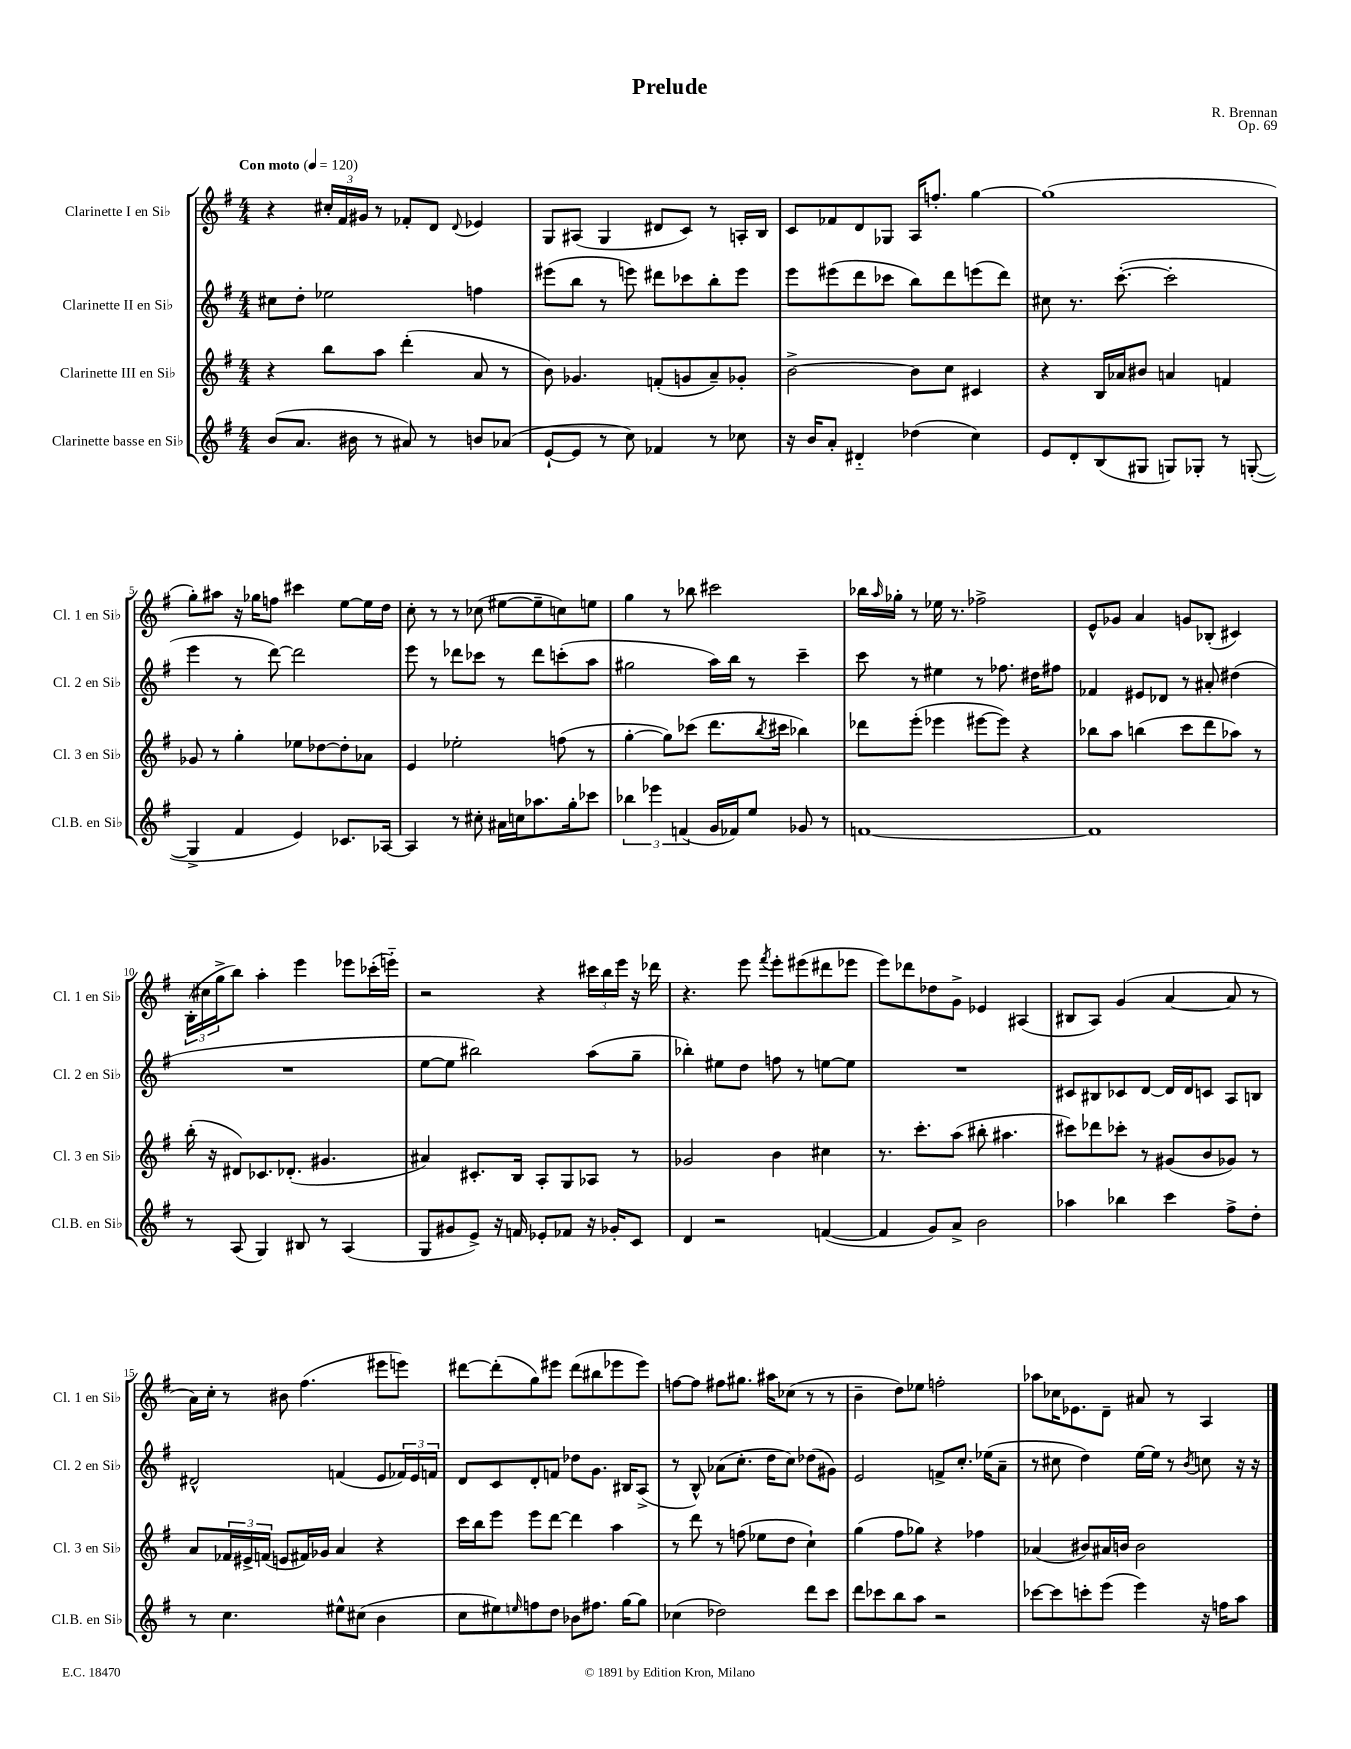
\header { title = "Prelude" composer = "R. Brennan" opus = "Op. 69" }
<<
\new StaffGroup <<
\new Staff = "s0" \with { instrumentName = "Clarinette I en Sib" shortInstrumentName = "Cl. 1 en Sib" } {
    \clef treble \key g \major \numericTimeSignature \time 4/4 \tempo "Con moto" 4 = 120
    r4 \tuplet 3/2 { cis''16-. fis'16 gis'16 } r8 fes'8-. d'8 \appoggiatura { d'8 } ees'4 |
    g8 ais8( g4 dis'8 c'8) r8 a16-. b16 |
    c'8 fes'8 d'8 ges8 a16 f''8.-. g''4~ |
    g''1( |
    g''8-.) ais''8 r16 ges''16 f''8 cis'''4 e''8~ e''16 d''16 |
    c''8-. r8 r8 ces''8( eis''8~ eis''8-- c''8) e''8 |
    g''4 r8 bes''8 cis'''2 |
    bes''16 \grace { a''16 } ges''16-. r8 ees''16 r8. fes''2-> |
    e'8-^ ges'8 a'4 g'8 bes8-.( cis'4) |
    \tuplet 3/2 { b16-.( cis''16 g''16-> } b''8) a''4-. e'''4 ees'''8 ces'''16-.( e'''16-_) |
    r2 r4 \tuplet 3/2 { cis'''16 b''16 e'''16 } r16 des'''16 |
    r4. e'''8 \acciaccatura { fis'''8 } e'''8-. eis'''8( dis'''8 ees'''8 |
    e'''8) des'''8 des''8 g'8-> ees'4 ais4( |
    bis8 a8) g'4( a'4~ a'8 r8 |
    a'16) c''16-. r8 bis'8 fis''4.( eis'''8 e'''8) |
    dis'''8~ dis'''8-.( g''8) eis'''8 dis'''8( bis''8 ees'''8 ees'''8) |
    f''8~ f''8 fis''8 gis''8. ais''16 ces''8( r8 r8 |
    b'4-- d''8) ees''8 f''2-. |
    aes''8 ces''16 ees'8. d'8-- ais'8 r8 a4 \bar "|." |
}
\new Staff = "s1" \with { instrumentName = "Clarinette II en Sib" shortInstrumentName = "Cl. 2 en Sib" } {
    \clef treble \key g \major \numericTimeSignature \time 4/4
    cis''8 d''8-. ees''2 f''4 |
    eis'''8( b''8 r8 e'''8) dis'''8 ces'''8 b''8-. e'''8 |
    e'''8 eis'''8( d'''8 ces'''8 b''8) d'''8 e'''8( d'''8) |
    cis''8 r8. c'''8.~-.( c'''2-. |
    e'''4 r8 d'''8~) d'''2 |
    e'''8 r8 des'''8 ces'''8 r8 des'''8 c'''8-.( a''8 |
    gis''2 a''16) b''16 r8 c'''4-- |
    c'''8 r8 eis''4 r8 fes''8. dis''16 fis''8 |
    fes'4 eis'8 des'8 r8 ais'8-. dis''4( |
    R1 |
    e''8~ e''8 bis''2) a''8( g''8-- |
    bes''4-.) eis''8 d''8 f''8 r8 e''8~ e''8 |
    R1 |
    cis'8 bis8 ces'8 d'8~ d'16 d'16 c'8 a8 b8 |
    dis'2-^ f'4( e'8 \tuplet 3/2 { fes'16) e'16 f'16 } |
    d'8 c'8 d'8-. f'8 des''8 g'8. bis16 a8->( |
    r8 b8-^) aes'8( c''8.-. d''16 c''8) des''8( gis'8) |
    e'2 f'8-> c''8.-. ees''16( a'8-- |
    r8 cis''8 d''4) e''16~ e''16 r8 \acciaccatura { b'8 } c''8 r16 r16 \bar "|." |
}
\new Staff = "s2" \with { instrumentName = "Clarinette III en Sib" shortInstrumentName = "Cl. 3 en Sib" } {
    \clef treble \key g \major \numericTimeSignature \time 4/4
    r4 b''8 a''8 d'''4-.( a'8 r8 |
    b'8) ges'4. f'8-.( g'8 a'8--) ges'8-. |
    b'2~-> b'8 c''8 cis'4 |
    r4 b16 aes'16 bis'8 a'4 f'4 |
    ges'8 r8 g''4-. ees''8 des''8~ des''8-. aes'8 |
    e'4 ees''2-. f''8( r8 |
    g''4~-. g''8) ces'''8( d'''8. \acciaccatura { b''8 } cis'''16 bes''4) |
    des'''8 e'''8-.( ees'''4 eis'''8~ eis'''8) r4 |
    bes''8 a''8 b''4( c'''8 d'''8 aes''8) r8 |
    b''16-.( r16 dis'8) ces'8. des'8.-.( gis'4. |
    ais'4) cis'8.-. b16 a8-. g8 aes8 r8 |
    ges'2 b'4 cis''4 |
    r8. c'''8.-. a''8( bis''8-. ais''4. |
    cis'''8) des'''8 ces'''8-. r8 gis'8( b'8 ges'8) r8 |
    a'8 \tuplet 3/2 { fes'16 eis'16-> f'16( } e'8 fis'16) ges'16 a'4 r4 |
    c'''16 b''16 e'''8 e'''8 d'''8~ d'''4 a''4 |
    r8 d'''8 r8 f''8( ees''8 d''8 c''4-!) |
    g''4( fis''8 ges''8) r4 fes''4 |
    aes'4( bis'8) ais'16 b'16 b'2 \bar "|." |
}
\new Staff = "s3" \with { instrumentName = "Clarinette basse en Sib" shortInstrumentName = "Cl.B. en Sib" } {
    \clef treble \key g \major \numericTimeSignature \time 4/4
    b'8( a'8. bis'16 r8 ais'8) r8 b'8 aes'8( |
    e'8~-! e'8 r8 c''8) fes'4 r8 ces''8 |
    r16 b'16 a'8-. dis'4-_ des''4( c''4) |
    e'8 d'8-. b8( gis8 g8) ges8-. r8 g8~-.( |
    g4-> fis'4 e'4) ces'8. aes16~ |
    aes4 r8 cis''8-. ais'16 c''16 aes''8. g''16-. ces'''8 |
    \tuplet 3/2 { bes''4 ees'''4 f'4( } g'16 fes'16) e''8 ges'8 r8 |
    f'1~ |
    f'1 |
    r8 a8( g4) bis8 r8 a4( |
    g8 gis'8 e'8->) r16 f'16 ees'8-. fes'8 r16 ges'16-. c'8 |
    d'4 r2 f'4~( |
    f'4 g'8) a'8-> b'2 |
    aes''4 bes''4 c'''4 fis''8-> d''8-. |
    r8 c''4. eis''8-^ cis''8( b'4 |
    c''8 eis''8) \grace { e''16 } f''8 d''8 bes'8 fis''8. g''16~ g''8 |
    ces''4( des''2) d'''8 c'''8 |
    d'''8 ces'''8 b''8 a''8 r2 |
    ces'''8~ ces'''8 c'''8-. e'''8( e'''4) r16 f''16 a''8 \bar "|." |
}
>>
>>
